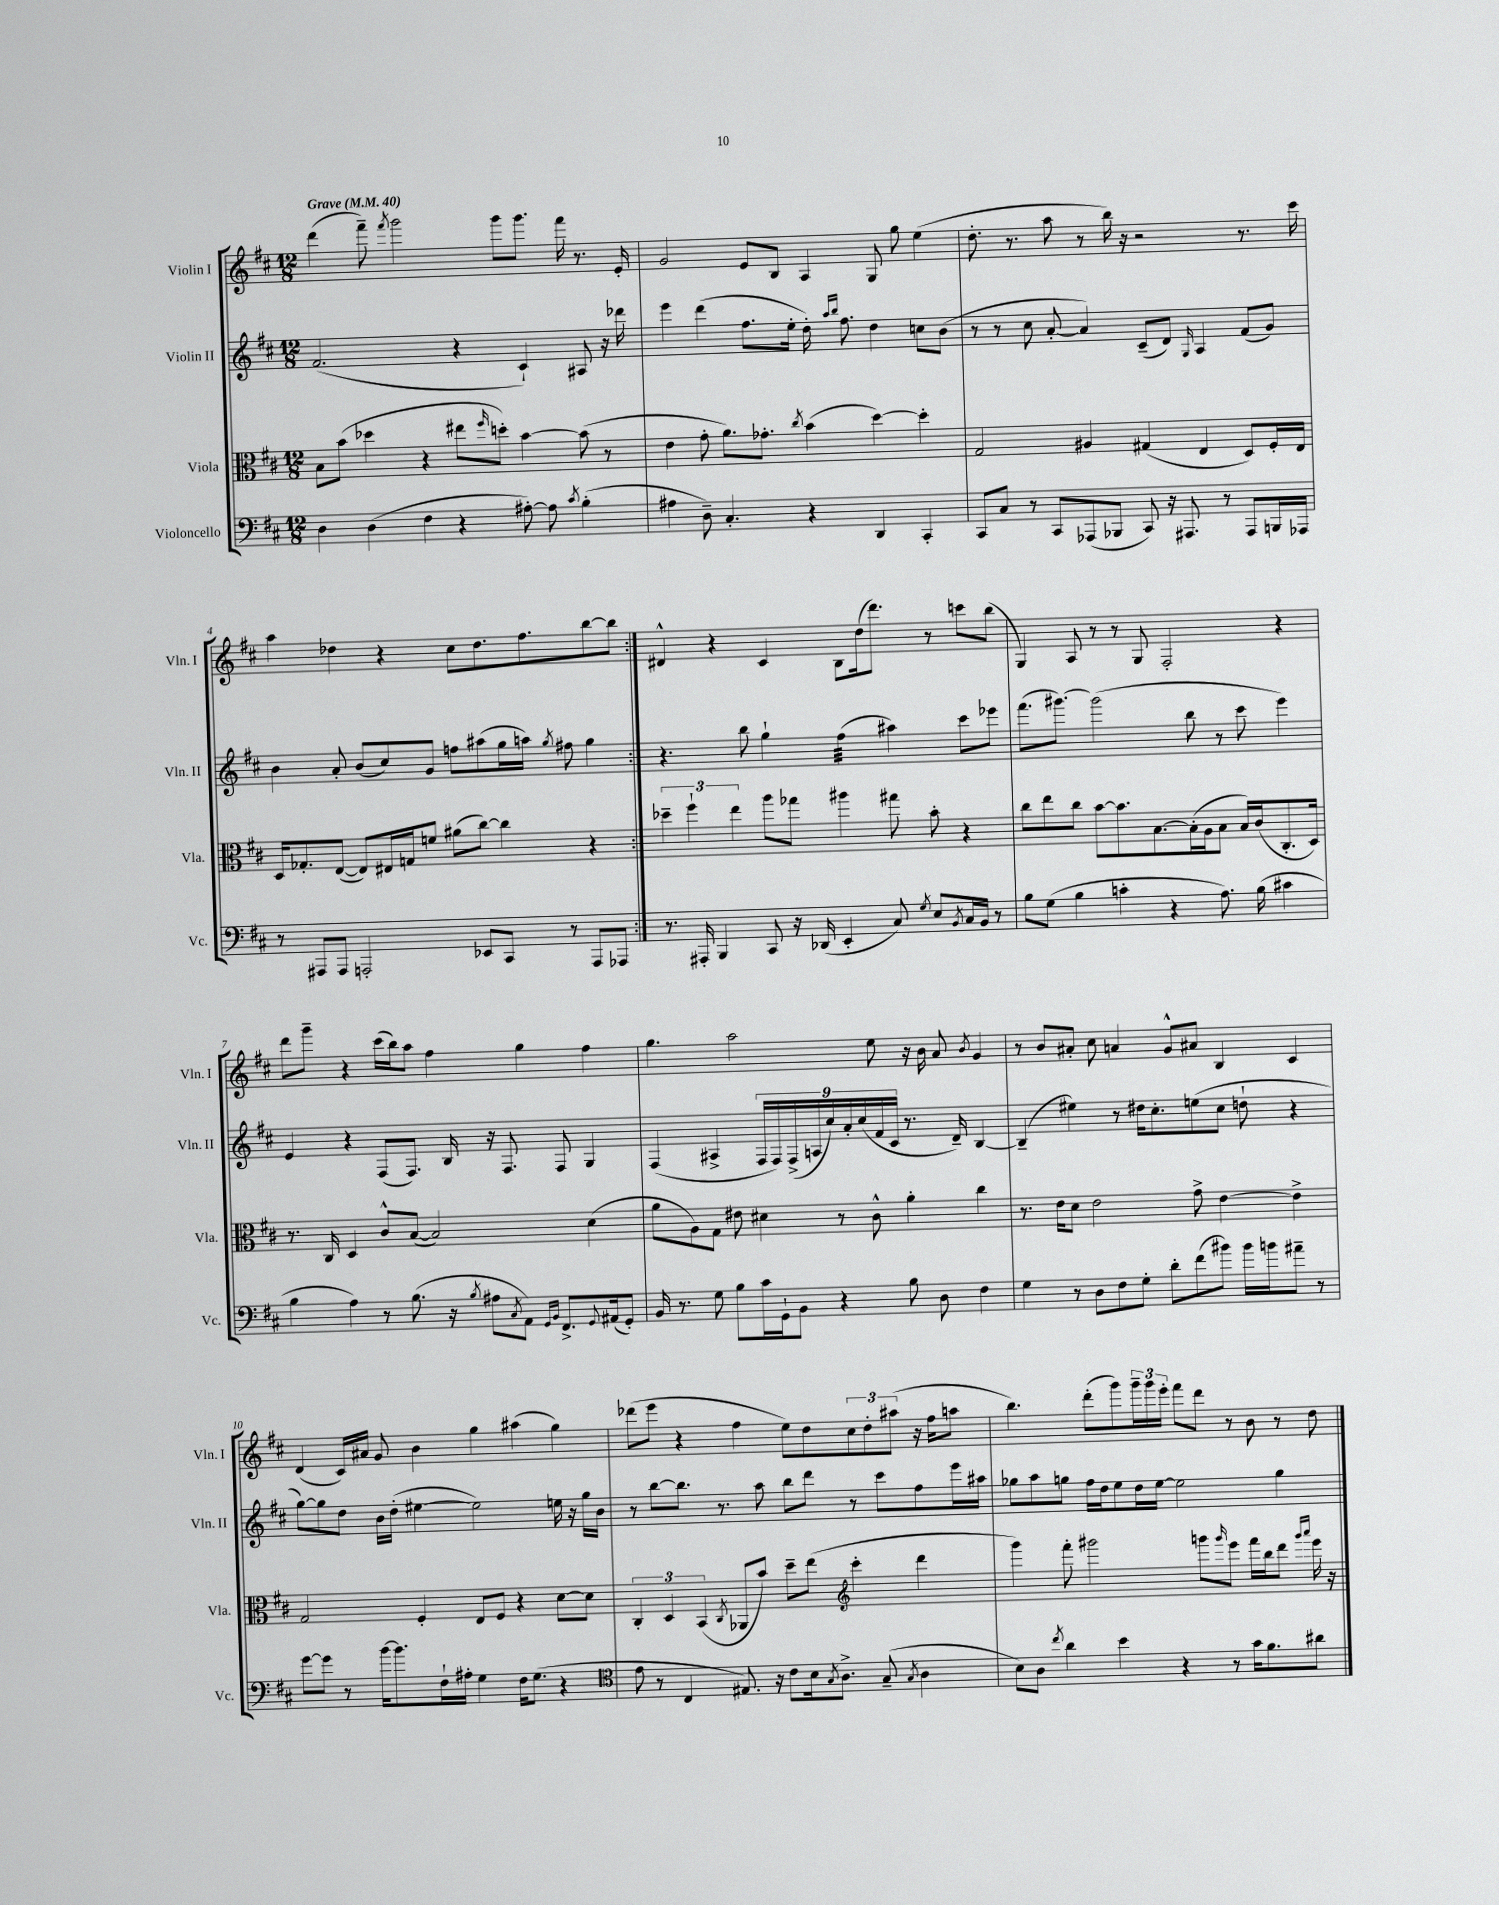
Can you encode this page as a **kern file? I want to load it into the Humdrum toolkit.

**kern	**kern	**kern	**kern
*staff4	*staff3	*staff2	*staff1
*clefF4	*clefC3	*clefG2	*clefG2
*k[f#c#]	*k[f#c#]	*k[f#c#]	*k[f#c#]
*M12/8	*M12/8	*M12/8	*M12/8
*MM40	*MM40	*MM40	*MM40
4D	8B	(2.f#	(4ddd
.	(8b	.	.
(4D	4dd-	.	8fff#~)
.	.	.	8qfff#
.	.	.	2ggg
4F#	4r	.	.
4r	8ee#	4r	.
.	16qqff#	.	.
.	8dd')	.	8ggg
[8A#')	[4b	4c#`)	8.ggg
8A#]	.	.	.
.	.	.	16fff#
8qc#	.	.	.
(4B'	(8b]	8A#	8.r
.	8r	16r	.
.	.	16ddd-	16e'
=	=	=	=
4A#	4e	4eee	2g
8D~)	8g'	(4ddd	.
4.C#'	8.a)	.	.
.	.	8.ff#	8e
.	8.g-'	.	.
.	.	.	8B
.	.	16ee'	.
.	8qcc#	.	.
4r	(4b	16dd')	4A
.	.	16qqaa	.
.	.	16qqbb	.
.	.	8.ff#	.
4DD	[4dd)	4dd	8G
.	.	.	8gg
4CC#'	4dd']	8cc	(4ee
.	.	(8b	.
=	=	=	=
8CC#	2G	8r	8.dd'
8C#	.	8r	.
.	.	.	8.r
8r	.	8cc#	.
8CC#	.	[8a'	8aa
(8AAA-	4A#	4a])	8r
8BBB-	.	.	16bb)
.	.	.	16r
8CC#)	(4G#	(8c#~	2r
16r	.	8d)	.
8.AAA#	.	.	.
.	.	16qqG	.
.	4E	4A	.
8r	.	.	.
8AAA#	8D)	(8f#	8.r
16BBB	16F#'	8g)	.
16AAA-	16E	.	16ccc#
=	=	=	=
8r	16D	4b	4aa
.	8.G-'	.	.
8AAA#	.	.	.
8AAA#	([8E	8a'	4dd-
2AAA'	8E])	(8b	.
.	16E#	8cc#)	4r
.	16G	.	.
.	8f	8g	.
.	(8a#	8ff	8cc#
8EE-	[8cc#)	(8aa#	8.dd-
8CC#	4cc#]	16gg	.
.	.	16aa)	8.ff#
.	.	8qgg	.
8r	.	8ff#	.
8AAA	4r	4gg	[8bb
8AAA-	.	.	8bb]
=:|!	=:|!	=:|!	=:|!
8.r	6dd-~	4.r	4d#^^
.	6ff#`	.	.
16AAA#'	.	.	.
4BBB	.	.	4r
.	6ee	.	.
.	.	8bb	.
8CC#	8aa	4gg`	4c#
16r	8gg-	.	.
(16DD-	.	.	.
4EE'	4aa#	(4ff#	8B
.	.	.	(16dd
.	.	.	8.ddd)
8C#)	8gg#	4aa#)	.
8qG	.	.	.
8E	8b'	.	8r
8qBB	.	.	.
16C#	4r	8ccc#	8ccc
16BB	.	.	.
8r	.	8eee-	(8bb
=	=	=	=
8B	8cc#	(8.fff#	4G)
(8G	8ee	.	.
.	.	[8.ggg#)	.
4B	8cc#	.	8A
.	[8b	(2ggg#]	8r
4c'	8.b]	.	8r
.	.	.	8G
.	[8.B	.	.
4r	.	.	2F#'
.	(16B']	8bb	.
.	16A	.	.
8.A)	8B	8r	.
.	16B)	8ccc#	.
(16B	(16c#	.	.
4c#	8.C#'	4eee)	4r
.	16D)	.	.
=	=	=	=
4B	8.r	4e	8ddd
.	.	.	8ggg~
.	16C#	.	.
4A)	4D	4r	4r
8r	8c#^^	(8F#	(16ccc#
.	.	.	16bb)
(8.B	([8B	8.F#)	8aa
.	2B])	.	4ff#
16r	.	16B	.
8qB	.	.	.
8A#	.	16r	.
.	.	8.F#	.
8qC#	.	.	.
8AA)	.	.	4gg
16qqGG	.	.	.
16qqBB	.	.	.
8.FF#^	.	8F#	.
.	(4d	4G	4ff#
8qqGG	.	.	.
(16AA#	.	.	.
8GG')	.	.	.
=	=	=	=
16BB	8a	(4F#	4.gg
8.r	.	.	.
.	8A)	.	.
8G	8G	4A#^	.
8B	8e#	.	2aa
16c#	4d#	18F#	.
.	.	18F#)	.
16GG`	.	.	.
.	.	(18F#^	.
8BB	.	.	.
.	.	18A	.
.	.	18cc#)	.
4r	8r	.	.
.	.	18a'	.
.	.	(18cc#	.
.	8c#^^	.	8ee
.	.	18f#	.
.	.	18c#	.
8B	4a'	8.r	16r
.	.	.	16b
8D	.	.	8a
.	.	16d~)	.
.	.	.	8qb
4F#	4cc#	[4B	4g
=	=	=	=
4G	8.r	(4B~]	8r
.	.	.	8b
.	16e	.	.
8r	8d	4ee#)	8a#'
8D	2e	.	8cc#
8F#	.	8r	4a
8G'	.	16dd#	.
.	.	8.cc#'	.
8d'	.	.	8g^^
(8f#	8g^	(8ee	8a#
8b#)	[4e	8cc#	4B
16b#	.	8dd`	.
16b	.	.	.
8a#~	4e^]	4r	4c#
8r	.	.	.
=	=	=	=
[8g	2G	[8gg)	(4d
8g]	.	8gg]	.
8r	.	8dd	16c#)
.	.	.	16a#
[16b	.	16b	8g
8.b]	.	(16dd'	.
.	4F#'	[4ee#	4b
16F#`	.	.	.
16A#'	.	.	.
4G	8E	2ee#])	4gg
.	8F#	.	.
16F#	4r	.	(4aa#
(8.G	.	.	.
4r	[8d	16ee	4gg)
.	.	16r	.
.	8d]	16gg	.
.	.	16b	.
=	=	=	=
*clefC4	*	*	*
8e	6C#'	8r	(8ddd-
8r	.	[8bb	8eee
.	6D	.	.
4C#	.	8.bb]	4r
.	(6BB	.	.
.	.	8.r	.
.	8qC#	.	.
8.E#)	8AA-	.	4ff#
.	8b)	8aa	.
16r	.	.	.
8c#	8dd~	8bb	8ee)
16B	(8ee	8ddd	8dd
8qG	.	.	.
8.A^	.	.	.
*	*clefG2	*	*
.	4ccc#'	8r	12cc#
.	.	.	12dd'
(8G~	.	8ccc#	.
.	.	.	(12aa#
8qG	.	.	.
4A	4ddd	8ff#	16r
.	.	.	16ff#
.	.	16eee	8aa
.	.	16aa#	.
=	=	=	=
8B)	4ggg)	8gg-	4.bb)
8A	.	8aa	.
8qcc#	.	.	.
4a	8fff#'	8gg	.
.	2ggg#	16ff#	(8ddd'
.	.	16dd	.
4b	.	8ee	8ggg)
.	.	16dd	24ggg~
.	.	.	24ggg
.	.	[16ee	.
.	.	.	24eee'
4r	.	2ee]	8fff#
.	8ggg	.	8ddd
.	16qqggg	.	.
8r	8eee	.	8r
16g	16fff#	.	8b
8.f#	16bb	.	.
.	8ddd	4gg	8r
.	16qqggg	.	.
.	16qqaaa	.	.
8a#	16eee	.	8dd
.	16r	.	.
==	==	==	==
*-	*-	*-	*-
